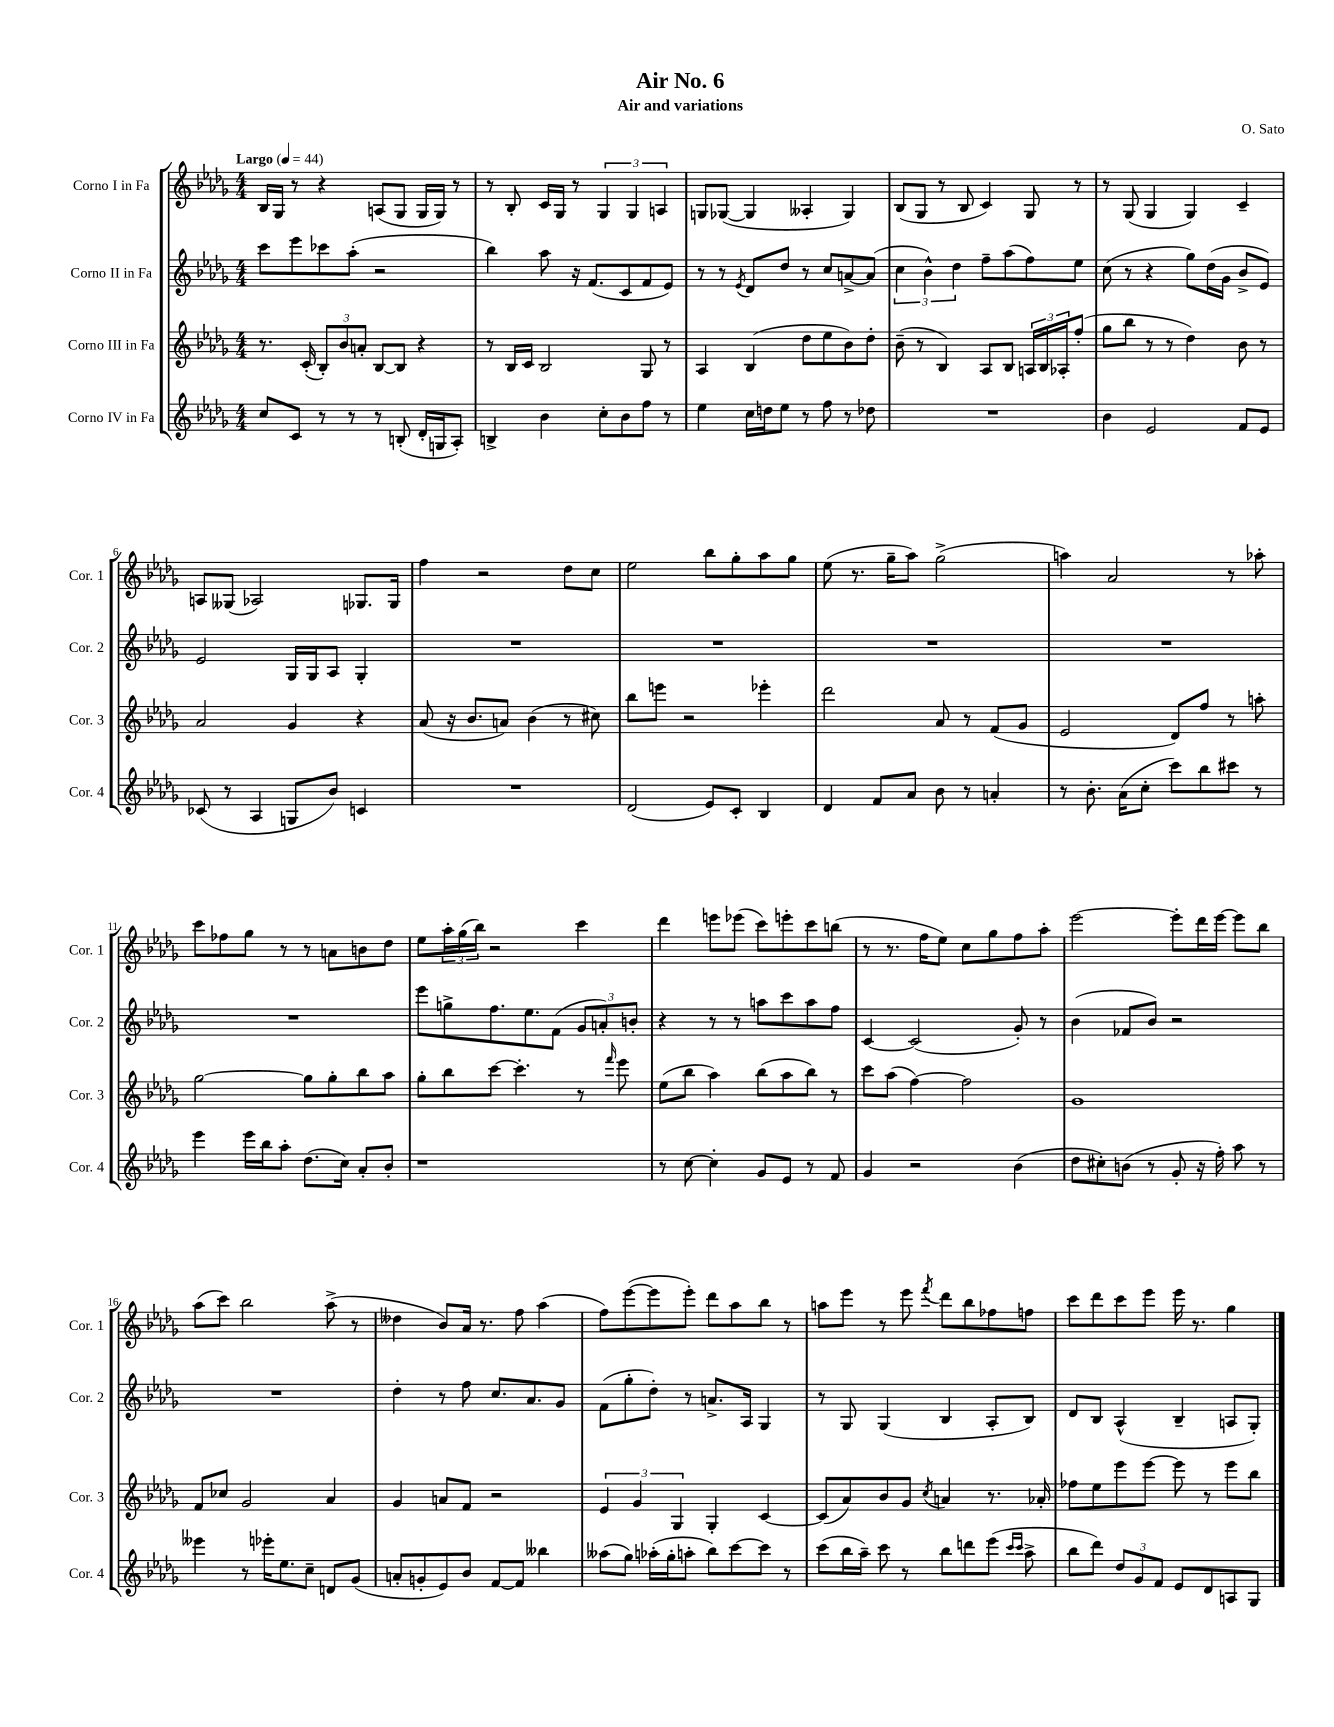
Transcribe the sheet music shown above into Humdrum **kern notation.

**kern	**kern	**kern	**kern
*staff4	*staff3	*staff2	*staff1
*clefG2	*clefG2	*clefG2	*clefG2
*k[b-e-a-d-g-]	*k[b-e-a-d-g-]	*k[b-e-a-d-g-]	*k[b-e-a-d-g-]
*M4/4	*M4/4	*M4/4	*M4/4
*MM44	*MM44	*MM44	*MM44
8cc	8.r	8ccc	16B-
.	.	.	16G-
8c	.	8eee-	8r
.	(16c'	.	.
8r	12B-')	8ccc-	4r
.	12b-	.	.
8r	.	(8aa-'	.
.	12a'	.	.
8r	[8B-	2r	(8A
(8B'	8B-]	.	8G-
16d-'	4r	.	16G-
16G	.	.	16G-)
8A-')	.	.	8r
=	=	=	=
4B^	8r	4bb-)	8r
.	16B-	.	8B-'
.	16c	.	.
4b-	2B-	8aa-	16c
.	.	.	16G-
.	.	16r	8r
.	.	(8.f	.
8cc'	.	.	6G-
8b-	.	8c	.
.	.	.	6G-
8ff	8G-	8f	.
.	.	.	6A
8r	8r	8e-)	.
=	=	=	=
4ee-	4A-	8r	8G
.	.	8r	([8G-
.	.	8qe-	.
16cc	(4B-	8d-	4G-]
16dd	.	.	.
8ee-	.	8dd-	.
8r	8dd-	8r	4A--'
8ff	8ee-	8cc	.
8r	8b-)	[8a^	4G-)
8dd-	8dd-'	(8a]	.
=	=	=	=
1r	(8b-~	6cc	(8B-
.	8r	.	8G-
.	.	6b-^^)	.
.	4B-)	.	8r
.	.	6dd-	.
.	.	.	8B-
.	8A-	8ff~	4c)
.	8B-	(8aa-	.
.	24A	8ff)	8G-
.	24B-	.	.
.	24A-'	.	.
.	(8ff'	8ee-	8r
=	=	=	=
4b-	8gg-	(8cc	8r
.	8bb-	8r	(8G-
2e-	8r	4r	4G-
.	8r	.	.
.	4dd-)	8gg-)	4G-)
.	.	(16dd-	.
.	.	16g-	.
8f	8b-	8b-^	4c~
8e-	8r	8e-)	.
=	=	=	=
(8c-	2a-	2e-	8A
8r	.	.	(8G--
4A-	.	.	2A-)
8G	4g-	16G-	.
.	.	16G-	.
8b-)	.	8A-	.
4c	4r	4G-'	8.G-
.	.	.	16G-
=	=	=	=
1r	(8a-	1r	4ff
.	16r	.	.
.	8.b-	.	.
.	.	.	2r
.	8a)	.	.
.	(4b-	.	.
.	8r	.	8dd-
.	8cc#)	.	8cc
=	=	=	=
(2d-	8bb-	1r	2ee-
.	8eee	.	.
.	2r	.	.
8e-)	.	.	8bb-
8c'	.	.	8gg-'
4B-	4eee-'	.	8aa-
.	.	.	8gg-
=	=	=	=
4d-	2ddd-	1r	(8ee-
.	.	.	8.r
8f	.	.	.
.	.	.	16gg-~
8a-	.	.	8aa-)
8b-	8a-	.	(2gg-^
8r	8r	.	.
4a'	(8f	.	.
.	8g-	.	.
=	=	=	=
8r	2e-	1r	4aa)
8.b-'	.	.	.
.	.	.	2a-
(16a-	.	.	.
8cc'	.	.	.
8ccc)	8d-)	.	.
8bb-	8ff	.	.
8ccc#	8r	.	8r
8r	8aa'	.	8aa-'
=	=	=	=
4eee-	[2gg-	1r	8ccc
.	.	.	8ff-
16eee-	.	.	8gg-
16bb-	.	.	.
8aa-'	.	.	8r
(8.dd-	8gg-]	.	8r
.	8gg-'	.	8a
16cc)	.	.	.
8a-'	8bb-	.	8b
8b-'	8aa-	.	8dd-
=	=	=	=
1r	8gg-'	8eee-	8ee-
.	8bb-	8gg^	24aa-'
.	.	.	(24gg-
.	.	.	24bb-)
.	[8ccc	8.ff	2r
.	4.ccc']	.	.
.	.	8.ee-	.
.	.	(8f	.
.	8r	12g-	4ccc
.	.	12a')	.
.	16qqfff	.	.
.	8eee-	.	.
.	.	12b'	.
=	=	=	=
8r	(8ee-	4r	4ddd-
[8cc	8bb-	.	.
4cc']	4aa-)	8r	8eee
.	.	8r	(8eee-
8g-	(8bb-	8aa	8ccc)
8e-	8aa-	8ccc	8eee'
8r	8bb-)	8aa	8ccc
8f	8r	8ff	(8bb
=	=	=	=
4g-	8ccc	[4c	8r
.	(8aa-	.	8.r
2r	[4ff)	(2c]	.
.	.	.	16ff
.	.	.	8ee-)
.	2ff]	.	8cc
.	.	.	8gg-
(4b-	.	8g-')	8ff
.	.	8r	8aa-'
=	=	=	=
8dd-	1g-	(4b-	[2eee-
8cc#')	.	.	.
(8b	.	8f-	.
8r	.	8b-)	.
8g-'	.	2r	8eee-']
16r	.	.	16ddd-
16ff')	.	.	[16eee-
8aa-	.	.	8eee-]
8r	.	.	8bb-
=	=	=	=
4eee--	8f	1r	(8aa-
.	8cc-	.	8ccc)
8r	2g-	.	2bb-
16eee-'	.	.	.
8.ee-	.	.	.
8cc~	.	.	.
8d	4a-	.	(8aa-^
(8g-	.	.	8r
=	=	=	=
8a'	4g-	4dd-'	4dd--
8g'	.	.	.
8e-)	8a	8r	8b-)
8b-	8f	8ff	16a-
.	.	.	8.r
[8f	2r	8.cc	.
8f]	.	.	8ff
.	.	8.a-	.
4bb--	.	.	(4aa-
.	.	8g-	.
=	=	=	=
(8aa--	6e-	(8f	8ff)
8gg-)	.	8gg-'	([8eee-
.	6g-	.	.
(16aa-'	.	8dd-')	8eee-]
16gg-'	.	.	.
.	6G-	.	.
8aa'	.	8r	8eee-')
8bb-)	4G-'	8.a^	8ddd-
[8ccc	.	.	8aa-
.	.	16A-	.
8ccc]	[4c	4G-	8bb-
8r	.	.	8r
=	=	=	=
(8ccc	(8c]	8r	8aa
16bb-	8a-)	8G-	8eee-
16aa-~)	.	.	.
8ccc	8b-	(4G-	8r
8r	8g-	.	8eee-
.	8qcc	.	8qfff
8bb-	4a	4B-	8ddd-
8ddd	.	.	8bb-
(8eee-	8.r	8A-'	8ff-
16qqccc	.	.	.
16qqccc	.	.	.
8aa-^	.	8B-)	8ff
.	16a-'	.	.
=	=	=	=
8bb-	8ff-	8d-	8ccc
8ddd-)	8ee-	8B-	8ddd-
12dd-	8eee-	(4A-^^	8ccc
12g-	.	.	.
.	[8eee-	.	8eee-
12f	.	.	.
8e-	8eee-]	4B-~	16eee-
.	.	.	8.r
8d-	8r	.	.
8A	8eee-	8A	4gg-
8G-	8bb-	8G-')	.
==	==	==	==
*-	*-	*-	*-
